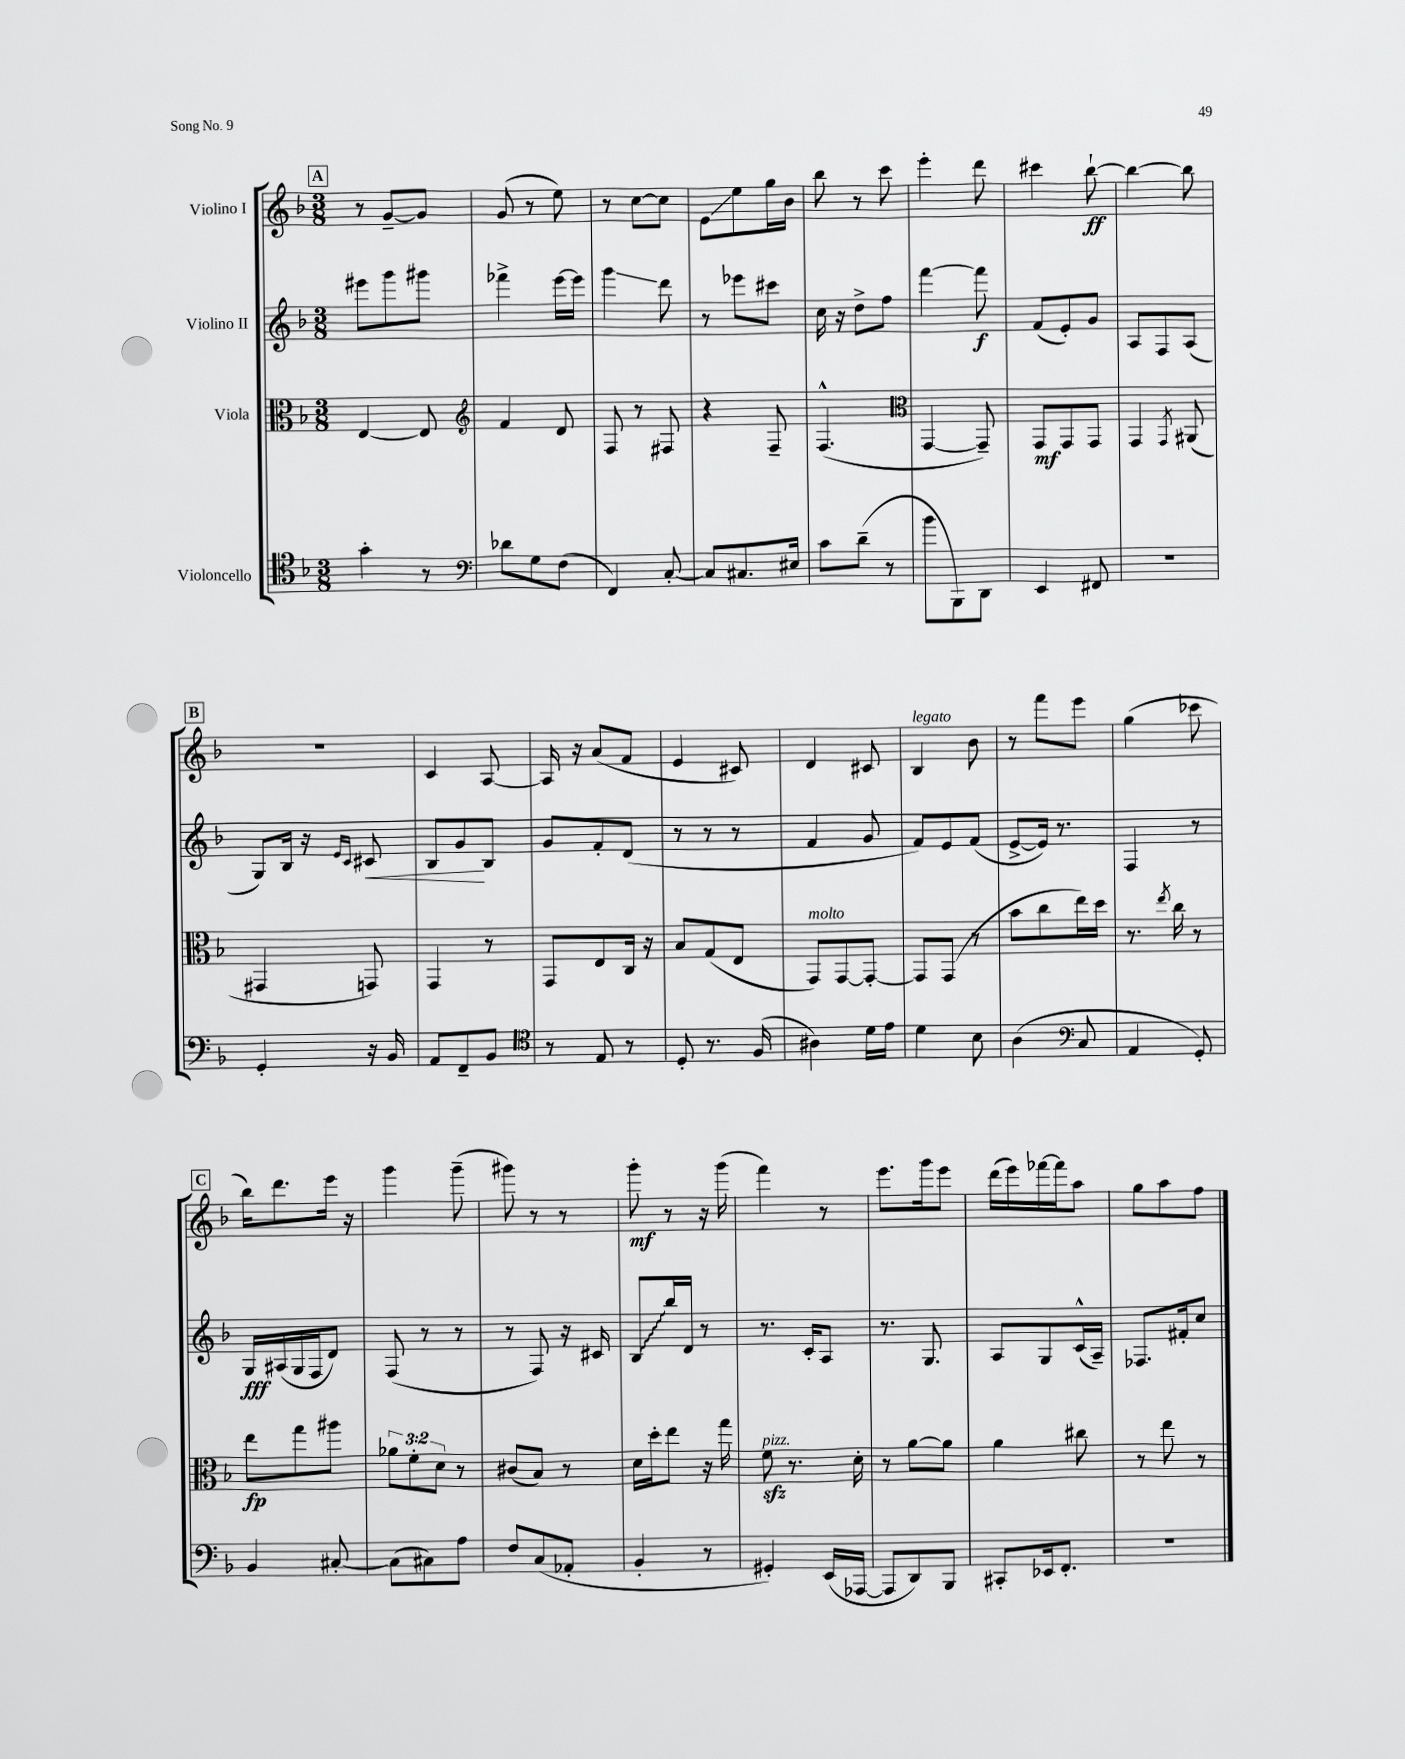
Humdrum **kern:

**kern	**kern	**kern	**kern
*staff4	*staff3	*staff2	*staff1
*clefC4	*clefC3	*clefG2	*clefG2
*k[b-]	*k[b-]	*k[b-]	*k[b-]
*M3/8	*M3/8	*M3/8	*M3/8
4g'	[4E	8eee#	8r
.	.	8ggg	[8g~
8r	8E]	8ggg#	8g]
=	=	=	=
*clefF4	*clefG2	*	*
8d-	4f	4fff-^	(8g
8G	.	.	8r
(8F	8d	[16eee	8ee)
.	.	16eee]	.
=	=	=	=
4FF)	8F	4ggg	8r
.	8r	.	[8cc
[8C'	8F#	8ddd	8cc]
=	=	=	=
8C]	4r	8r	8e
8.C#	.	8eee-	8ee
.	8F~	8ccc#	16gg
16E#	.	.	16b-
=	=	=	=
8c	(4.F^^	16cc	8bb-
.	.	16r	.
(8d~	.	8dd^	8r
8r	.	8ff	8ccc
=	=	=	=
*	*clefC3	*	*
8b-	[4GG	[4fff	4eee'
8BBB-)	.	.	.
8DD	8GG~])	8fff]	8ddd
=	=	=	=
4EE	8GG	(8f	4ccc#
.	8GG	8e')	.
8FF#	8GG	8g	[8bb-`
=	=	=	=
4.r	4GG	8A	4bb-_
.	.	8F	.
.	8qGG	.	.
.	(8AA#	(8A	8bb-]
=	=	=	=
4GG'	4GG#	8G)	4.r
.	.	16B-	.
.	.	16r	.
.	.	16qqe	.
.	.	16qqc	.
16r	8GG)	8c#	.
16BB-	.	.	.
=	=	=	=
8AA	4GG	8B-	4c
8FF~	.	8g	.
8BB-	8r	8B-	[8A
=	=	=	=
*clefC4	*	*	*
8r	8GG	8g	16A]
.	.	.	16r
8E	8E	8f'	(8a
8r	16C	(8d	8f
.	16r	.	.
=	=	=	=
8D'	8B-	8r	4e
8.r	(8G	8r	.
.	8E	8r	8c#)
(16F	.	.	.
=	=	=	=
4A#)	8GG)	4f	4d
.	[8GG	.	.
16d	8GG'_	8g	8c#
16e	.	.	.
=	=	=	=
4d	8GG]	8f)	4B-
.	(8GG	8e	.
8B-	8r	(8f	8b-
=	=	=	=
(4A	8b-	[8e^	8r
.	8cc	16e])	8fff
.	.	8.r	.
*clefF4	*	*	*
8C	16ee)	.	8eee
.	16dd	.	.
=	=	=	=
4AA	8.r	4F	(4gg
.	8qee	.	.
.	16cc	.	.
8GG')	8r	8r	8ccc-
=	=	=	=
4BB-	8ee	16G	16bb-)
.	.	(16A#	8.ddd
.	8gg	16G	.
.	.	16F	.
[8C#'	8aa#	8d)	16eee
.	.	.	16r
=	=	=	=
(8C#]	12a-	(8F	4ggg
.	12f'	.	.
8C#)	.	8r	.
.	12d	.	.
8A	8r	8r	(8ggg~
=	=	=	=
8F	(8c#	8r	8ggg#)
(8C	8B-)	8F)	8r
8AA-'	8r	16r	8r
.	.	16c#	.
=	=	=	=
4BB-'	16d	8B-	8ggg'
.	16dd'	.	.
.	8ee	16bb-	8r
.	.	16d	.
8r	16r	8r	16r
.	16gg	.	(16ggg
=	=	=	=
4GG#')	8f	8.r	4fff)
.	8.r	.	.
.	.	16c'	.
(16EE	.	8A	8r
[16AAA-	16d'	.	.
=	=	=	=
8AAA-]	8r	8.r	8.eee
8DD)	[8a	.	.
.	.	8.G	16ggg
8BBB-	8a]	.	8eee
=	=	=	=
8CC#'	4a	8A	(16ddd
.	.	.	16eee)
16EE-	.	8G	[16fff-
8.FF'	.	.	16fff-]
.	8cc#	(16c^^	8aa
.	.	16A~)	.
=	=	=	=
4.r	8r	8.F-	8gg
.	8ee	.	8aa
.	.	16f#'	.
.	8r	8cc	8ff
==	==	==	==
*-	*-	*-	*-
